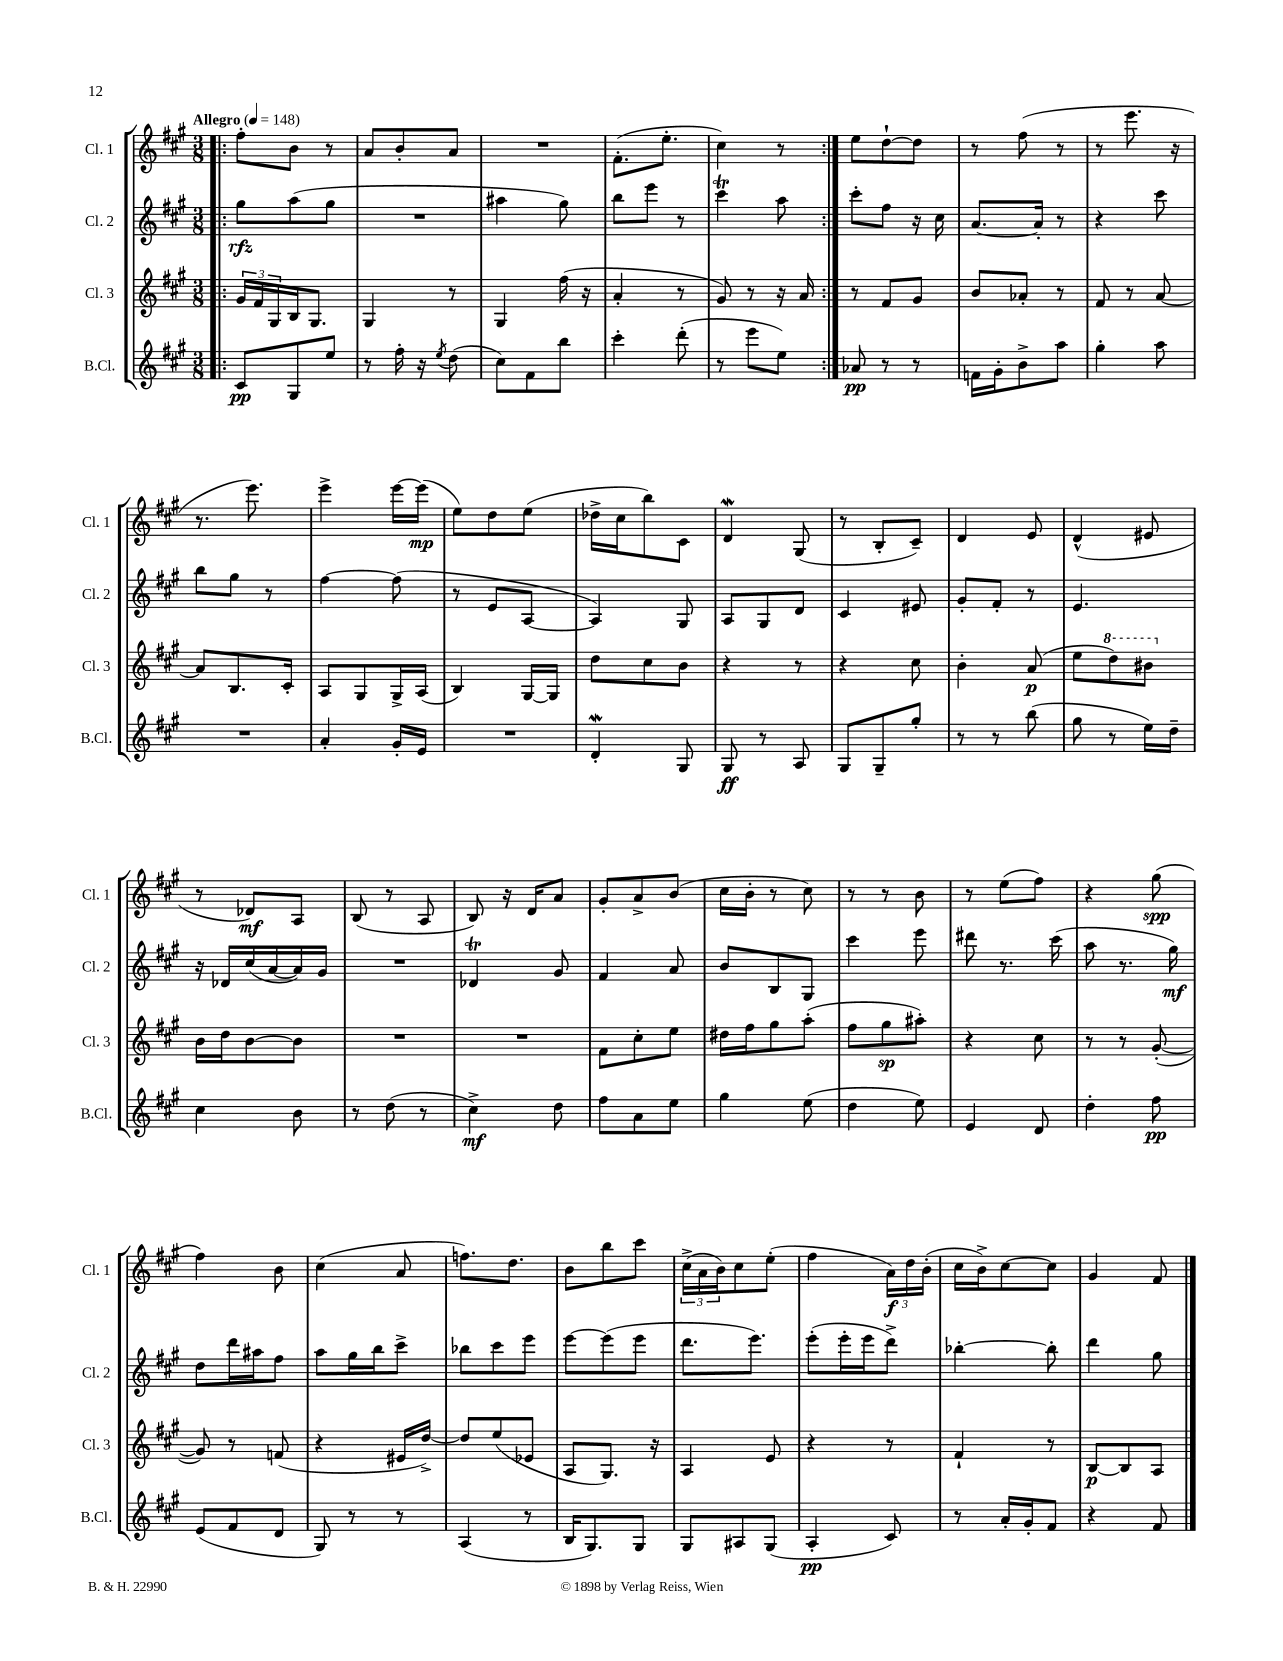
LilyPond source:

<<
\new StaffGroup <<
\new Staff = "s0" \with { instrumentName = "Cl. 1" shortInstrumentName = "Cl. 1" } {
    \clef treble \key a \major \numericTimeSignature \time 3/8 \tempo "Allegro" 4 = 148
    \repeat volta 2 { \bar ".|:" fis''8-. b'8 r8 |
    a'8 b'8-. a'8 |
    R4. |
    fis'8.-.( e''8.-. |
    cis''4) r8 | }
    e''8 d''8~-! d''8 |
    r8 fis''8( r8 |
    r8 e'''8. r16 |
    r8. e'''8.) |
    e'''4-> e'''16~ e'''16\mp( |
    e''8) d''8 e''8( |
    des''16-> cis''16 b''8) cis'8 |
    d'4\mordent gis8( |
    r8 b8-. cis'8--) |
    d'4 e'8 |
    d'4-^( eis'8 |
    r8 des'8\mf) a8 |
    b8( r8 a8 |
    b8) r16 d'16 a'8 |
    gis'8-. a'8-> b'8( |
    cis''16 b'16-. r8 cis''8) |
    r8 r8 b'8 |
    r8 e''8( fis''8) |
    r4 gis''8\spp( |
    fis''4) b'8 |
    cis''4( a'8 |
    f''8.) d''8. |
    b'8 b''8 cis'''8 |
    \tuplet 3/2 { cis''16->( a'16 b'16) } cis''8 e''8-.( |
    fis''4 \tuplet 3/2 { a'16\f) d''16 b'16-.( } |
    cis''16 b'16->) cis''8~ cis''8 |
    gis'4 fis'8 \bar "|." |
}
\new Staff = "s1" \with { instrumentName = "Cl. 2" shortInstrumentName = "Cl. 2" } {
    \clef treble \key a \major \numericTimeSignature \time 3/8
    \repeat volta 2 { \bar ".|:" gis''8\rfz a''8( gis''8 |
    R4. |
    ais''4 gis''8) |
    b''8 e'''8 r8 |
    cis'''4\trill a''8 | }
    cis'''8-. fis''8 r16 cis''16 |
    a'8.~ a'16-. r8 |
    r4 cis'''8 |
    b''8 gis''8 r8 |
    fis''4~ fis''8( |
    r8 e'8 a8~ |
    a4) gis8 |
    a8 gis8 d'8 |
    cis'4 eis'8 |
    gis'8-. fis'8-. r8 |
    e'4. |
    r16 des'16 cis''16( a'16~ a'16) gis'16 |
    R4. |
    des'4\trill gis'8 |
    fis'4 a'8 |
    b'8 b8 gis8 |
    cis'''4 e'''8 |
    dis'''8 r8. cis'''16( |
    a''8 r8. gis''16\mf) |
    d''8 d'''16 ais''16 fis''8 |
    a''8 gis''16 b''16 cis'''8-> |
    bes''8 cis'''8 e'''8 |
    e'''8~ e'''8( e'''8 |
    d'''8. e'''8.) |
    e'''8-.( e'''16-. e'''16 d'''8->) |
    bes''4~-. bes''8-. |
    d'''4 gis''8 \bar "|." |
}
\new Staff = "s2" \with { instrumentName = "Cl. 3" shortInstrumentName = "Cl. 3" } {
    \clef treble \key a \major \numericTimeSignature \time 3/8
    \repeat volta 2 { \bar ".|:" \tuplet 3/2 { gis'16 fis'16 gis16 } b16 gis8. |
    gis4 r8 |
    gis4 fis''16( r16 |
    a'4-. r8 |
    gis'8) r8 r16 a'16 | }
    r8 fis'8 gis'8 |
    b'8 aes'8-. r8 |
    fis'8 r8 a'8~ |
    a'8 b8. cis'16-. |
    a8 gis8 gis16-> a16( |
    b4) gis16~ gis16 |
    d''8 cis''8 b'8 |
    r4 r8 |
    r4 cis''8 |
    b'4-. a'8\p( |
    e''8 \ottava #1 d'''8) bis''8 \ottava #0 |
    b'16 d''16 b'8~ b'8 |
    R4. |
    R4. |
    fis'8 cis''8-. e''8 |
    dis''16 fis''16 gis''8 a''8-.( |
    fis''8 gis''8\sp ais''8-.) |
    r4 cis''8 |
    r8 r8 gis'8~-.( |
    gis'8) r8 f'8( |
    r4 eis'16 d''16~->) |
    d''8 e''8( ees'8 |
    a8 gis8.) r16 |
    a4 e'8 |
    r4 r8 |
    fis'4-! r8 |
    b8~\p b8 a8 \bar "|." |
}
\new Staff = "s3" \with { instrumentName = "B.Cl." shortInstrumentName = "B.Cl." } {
    \clef treble \key a \major \numericTimeSignature \time 3/8
    \repeat volta 2 { \bar ".|:" cis'8\pp gis8 e''8 |
    r8 fis''16-. r16 \acciaccatura { e''8 } d''8( |
    cis''8) fis'8 b''8 |
    cis'''4-. d'''8-.( |
    r8 e'''8 e''8) | }
    aes'8\pp r8 r8 |
    f'16 gis'16-. b'8-> a''8 |
    gis''4-. a''8 |
    R4. |
    a'4-. gis'16-. e'16 |
    R4. |
    d'4-.\mordent gis8 |
    gis8\ff r8 a8 |
    gis8 gis8-- gis''8-. |
    r8 r8 b''8( |
    gis''8 r8 e''16) d''16-- |
    cis''4 b'8 |
    r8 d''8( r8 |
    cis''4->\mf) d''8 |
    fis''8 a'8 e''8 |
    gis''4 e''8( |
    d''4 e''8) |
    e'4 d'8 |
    d''4-. fis''8\pp |
    e'8( fis'8 d'8 |
    gis8) r8 r8 |
    a4( r8 |
    b16 gis8.) gis8 |
    gis8 ais8 gis8( |
    a4-.\pp cis'8) |
    r8 a'16-. gis'16-. fis'8 |
    r4 fis'8 \bar "|." |
}
>>
>>
\layout { \context { \Score \remove "Bar_number_engraver" } }
